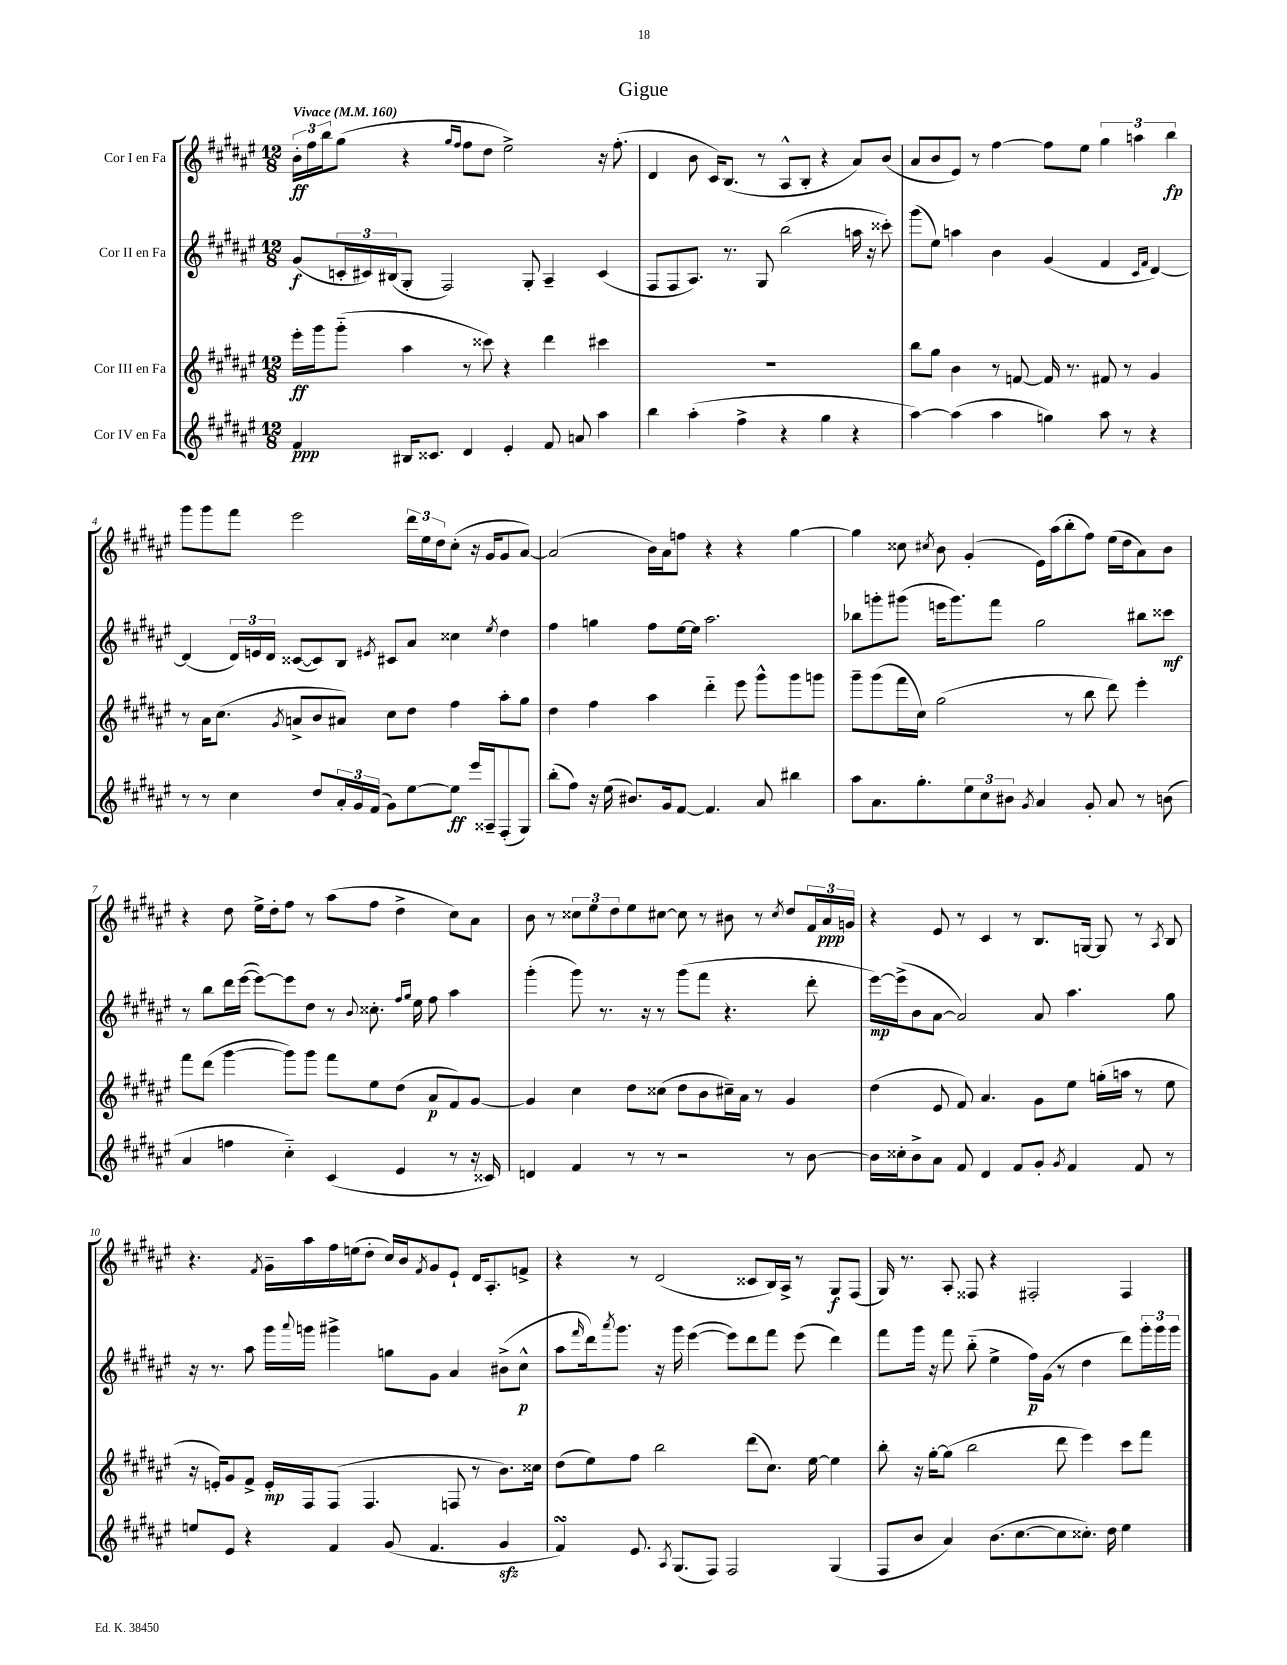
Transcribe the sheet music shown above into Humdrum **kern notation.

**kern	**kern	**kern	**kern
*staff4	*staff3	*staff2	*staff1
*clefG2	*clefG2	*clefG2	*clefG2
*k[f#c#g#d#a#e#]	*k[f#c#g#d#a#e#]	*k[f#c#g#d#a#e#]	*k[f#c#g#d#a#e#]
*M12/8	*M12/8	*M12/8	*M12/8
*MM160	*MM160	*MM160	*MM160
4f#/	16eee#'\LL	(8g#/L	24b'\LL
.	.	.	24ff#\
.	16ggg#\J	.	.
.	.	.	24bb\J
.	(8ggg#'~\J	24c'/L	(8gg#\J
.	.	24c#/)	.
.	.	(24B#/J	.
16B#/LK	4aa#\	8G#'/J	4r
8.c##/J	.	.	.
.	.	2F#/)	.
.	.	.	16qqgg#/LL
.	.	.	16qqff#/JJ
4d#/	8r	.	8ff#\L
.	8ccc##\)	.	8dd#\J
4e#'/	4r	.	2ee#^\)
.	.	8G#'/	.
8f#/	4ddd#\	4A#~/	.
8a/	.	.	.
4aa#\	4ccc#\	(4c#/	16r
.	.	.	(8.ff#'\
=	=	=	=
4bb\	1.r	8F#/L	4d#/
.	.	8F#/	.
(4aa#'\	.	8.A#/J)	8b\
.	.	.	16c#/LK)
.	.	8.r	(8.B/J
4ff#^\	.	.	.
.	.	8G#/	8r
4r	.	(2bb\	8A#^^/L
.	.	.	8B'/J
4gg#\	.	.	4r
4r	.	16aa\	8a#/L)
.	.	16r	.
.	.	8ccc##'\)	(8b/J
=	=	=	=
[4aa#\)	8bb\L	(8ggg#\L	8a#/L
.	8gg#\J	8ee#\J)	8b/
(4aa#\]	4b\	4aa\	8e#/J)
.	.	.	8r
4aa#\	8r	4b\	[4ff#\
.	[8f/	.	.
4gg\)	16f/]	(4g#/	8ff#\]L
.	8.r	.	.
.	.	.	8ee#\J
8aa#\	8f#/	4f#/	6gg#\
8r	8r	.	.
.	.	.	6aa\
.	.	16qqc#/LL	.
.	.	16qqf#/JJ	.
4r	4g#/	[4d#/)	.
.	.	.	6bb\
=	=	=	=
8r	8r	(4d#/]	8ggg#\L
8r	16a#\LK	.	8ggg#\
.	(8.cc#\J	.	.
4cc#\	.	24d#/LL)	8fff#\J
.	.	24e/	.
.	.	24d#/JJ	.
.	8qg#/	.	.
.	8a^/L	([8c##/L	2eee#\
8dd#/L	8b/	8c##/])	.
24a#'/L	8a#/J)	8B/J	.
24g#/	.	.	.
(24f#/JJ	.	.	.
.	.	8qe#/	.
8g#\L)	8cc#\L	8c#/L	.
[8ee#\	8dd#\J	8a#/J	24ddd#\LL
.	.	.	24ee#\
.	.	.	24dd#\J
8ee#\]J	4ff#\	4cc##\	(8cc#'\J
16eee#/LL	.	.	16r
16A##~/J	.	.	16g#/LK
.	.	8qee#/	.
(8F#'/	8aa#'\L	4dd#\	8g#/
8G#/J)	8gg#\J	.	[8a#/J)
=	=	=	=
(8bb'\L	4dd#\	4ff#\	(2a#/]
8ff#\J)	.	.	.
16r	4ff#\	4gg\	.
(16ee#\	.	.	.
8.b#/L)	.	.	.
.	4aa#\	8ff#\L	16b\LL)
16g#/k	.	.	16a#\J
[8f#/J	.	[16ee#\L	8ff\J
.	.	16ee#\]JJ	.
4.f#/]	4ddd#'~\	2.aa#\	4r
.	8eee#\	.	4r
8a#/	8ggg#^^\L	.	.
4bb#\	8ggg#\	.	[4gg#\
.	8ggg\J	.	.
=	=	=	=
8aa#\L	8ggg#~\L	8bb-\L	4gg#\]
8.a#\	(8ggg#\	8ggg'\	.
.	16fff#\L	(8ggg#\J	8cc##\
8.gg#'\	16cc#\JJ)	.	.
.	.	.	8qcc#/
.	(2gg#\	16eee\LK	8b\
.	.	8.ggg#\)	.
12ee#\	.	.	(4g#'/
12cc#\	.	.	.
.	.	8fff#\J	.
12b#\J	.	.	.
8qg#/	.	.	.
4a#/	.	2gg#\	16e#\LL)
.	.	.	(16aa#\J
.	8r	.	8bb'\
8g#'/	8bb\	.	8ff#\J)
8a#/	8ddd#\)	.	(16ee#\LL
.	.	.	16dd#\J
8r	4eee#'\	8bb#\L	8a#\)
(8b\	.	8ccc##\J	8b\J
=	=	=	=
4a#/	8fff#\L	8r	4r
.	(8ddd#\J	8bb\L	.
4ff\	[4ggg#\	16ddd#\L	8dd#\
.	.	([16eee#\JJ	.
.	.	8eee#\_L)	16ee#^\LL
.	.	.	16dd#'\J
4cc#'~\)	8ggg#\]L)	8eee#\]	8ff#\J
.	8ggg#\J	8dd#\J	8r
(4c#/	8fff#\L	8r	(8aa#\L
.	.	8qqb/	.
.	8ee#\	8.cc##'\	8ff#\J
4e#/	(8dd#\J	.	4dd#^\
.	.	16qqff#/LL	.
.	.	16qqgg#/JJ	.
.	.	16ee#\	.
.	8a#/L	8ff#\	.
8r	8f#/)	4aa#\	8cc#\L)
16r	[8g#/J	.	8a#\J
16c##/)	.	.	.
=	=	=	=
4d/	4g#/]	(4ggg#'\	8b\
.	.	.	8r
4f#/	4cc#\	8ggg#\)	12cc##\L
.	.	.	12ee#\
.	.	8.r	.
.	.	.	12dd#\
8r	8dd#\L	.	8ee#\
.	.	16r	.
8r	(8cc##\J	8r	[8cc#\J
2r	8dd#\L	(8ggg#\L	8cc#\]
.	8b\	8fff#\J	8r
.	16cc#~\L)	4.r	8b#\
.	16a#\JJ	.	.
.	8r	.	8r
.	.	.	8qcc#/
8r	4g#/	.	8dd#/L
[8b\	.	8ddd#'\	24f#/L
.	.	.	24a#/
.	.	.	24g/JJ
=	=	=	=
16b\]LL	(4dd#\	[16eee#\LL)	4r
16cc##'\J	.	(16eee#^\]J	.
8b^\	.	8b\	.
8a#\J	8e#/	[8a#\J	8e#/
8f#/	8f#/)	2a#/])	8r
4d#/	4.a#/	.	4c#/
8f#/L	.	.	8r
8g#'/J	8g#\L	8a#/	8.B/L
8qg#/	.	.	.
4f#/	8ee#\J	4.aa#\	.
.	.	.	[16G/Jk
.	(16gg'\LL	.	8G/]
.	16aa\JJ	.	.
8f#/	8r	.	8r
.	.	.	8qA#/
8r	8ee#\	8gg#\	8B/
=	=	=	=
8ee/L	16r	16r	4.r
.	16e'/LK)	8.r	.
8e#/J	8g#/	.	.
4r	8f#^/J	8aa#\	.
.	.	.	8qf#/
.	16e'/LL	16ggg#\LL	16g#~\LL
.	.	8qqaaa#/	.
.	16F#/J	16ggg\JJ	16aa#\
4f#/	(8F#/J	4ggg#^\	16ff#\
.	.	.	(16ee\J
.	4.F#/	.	8dd#'\J
(8g#/	.	8gg\L	16cc#/LL)
.	.	.	16b/J
.	.	.	8qf#/
4.f#/	.	8g#\J	8g#/
.	8F/	4a#/	8e#`/J
.	8r	.	16d#/LK
.	.	.	8.A#'/
4g#/	8.b\L)	(8b#^\L	.
.	.	8cc#^^\J	8f^/J
.	16cc##\Jk	.	.
=	=	=	=
4f#/)	(8dd#\L	8aa#\L	4r
.	.	16qqfff#/	.
.	8ee#\)	16ddd#\k)	.
.	.	8qaaa#/	.
.	.	8.ggg#\J	.
8.e#/	8ff#\J	.	8r
.	2bb\	16r	(2d#/
8qA#/	.	.	.
(8.G#/L	.	16ggg#\	.
.	.	([4eee#\	.
8F#/J)	.	.	.
2F#/	.	8eee#\]L)	.
.	(8ddd#\L	8ddd#\	8c##/L
.	8.cc#\J)	8fff#\J	16B/L)
.	.	.	16A#^/JJ
.	.	(8eee#\	8r
.	[16ee#\	.	.
(4G#/	4ee#\]	4ddd#\)	8G#/L
.	.	.	(8F#/J
=	=	=	=
8F#/L	8bb'\	8fff#\L	16G#/)
.	.	.	8.r
8b/J	16r	16ggg#\Jk	.
.	[16gg#'\LK	16r	.
4a#/)	(8gg#\]J	8fff#\	8A#'/
.	2bb\	(8bb'~\	8F##/
(8.b\L	.	4ee#^\	4r
[8.cc#\	.	.	.
.	.	16ff#\LL)	2F#'/
.	.	(16g#\JJ	.
8cc#\]	8ddd#\	8r	.
8.cc##'\J)	4eee#\)	4dd#\	.
16dd#\	.	.	.
4ee#\	8ccc#\L	8ddd#\L)	4F#/
.	8fff#\J	24ggg#'\L	.
.	.	24ggg#\	.
.	.	24ggg#\JJ	.
==	==	==	==
*-	*-	*-	*-
